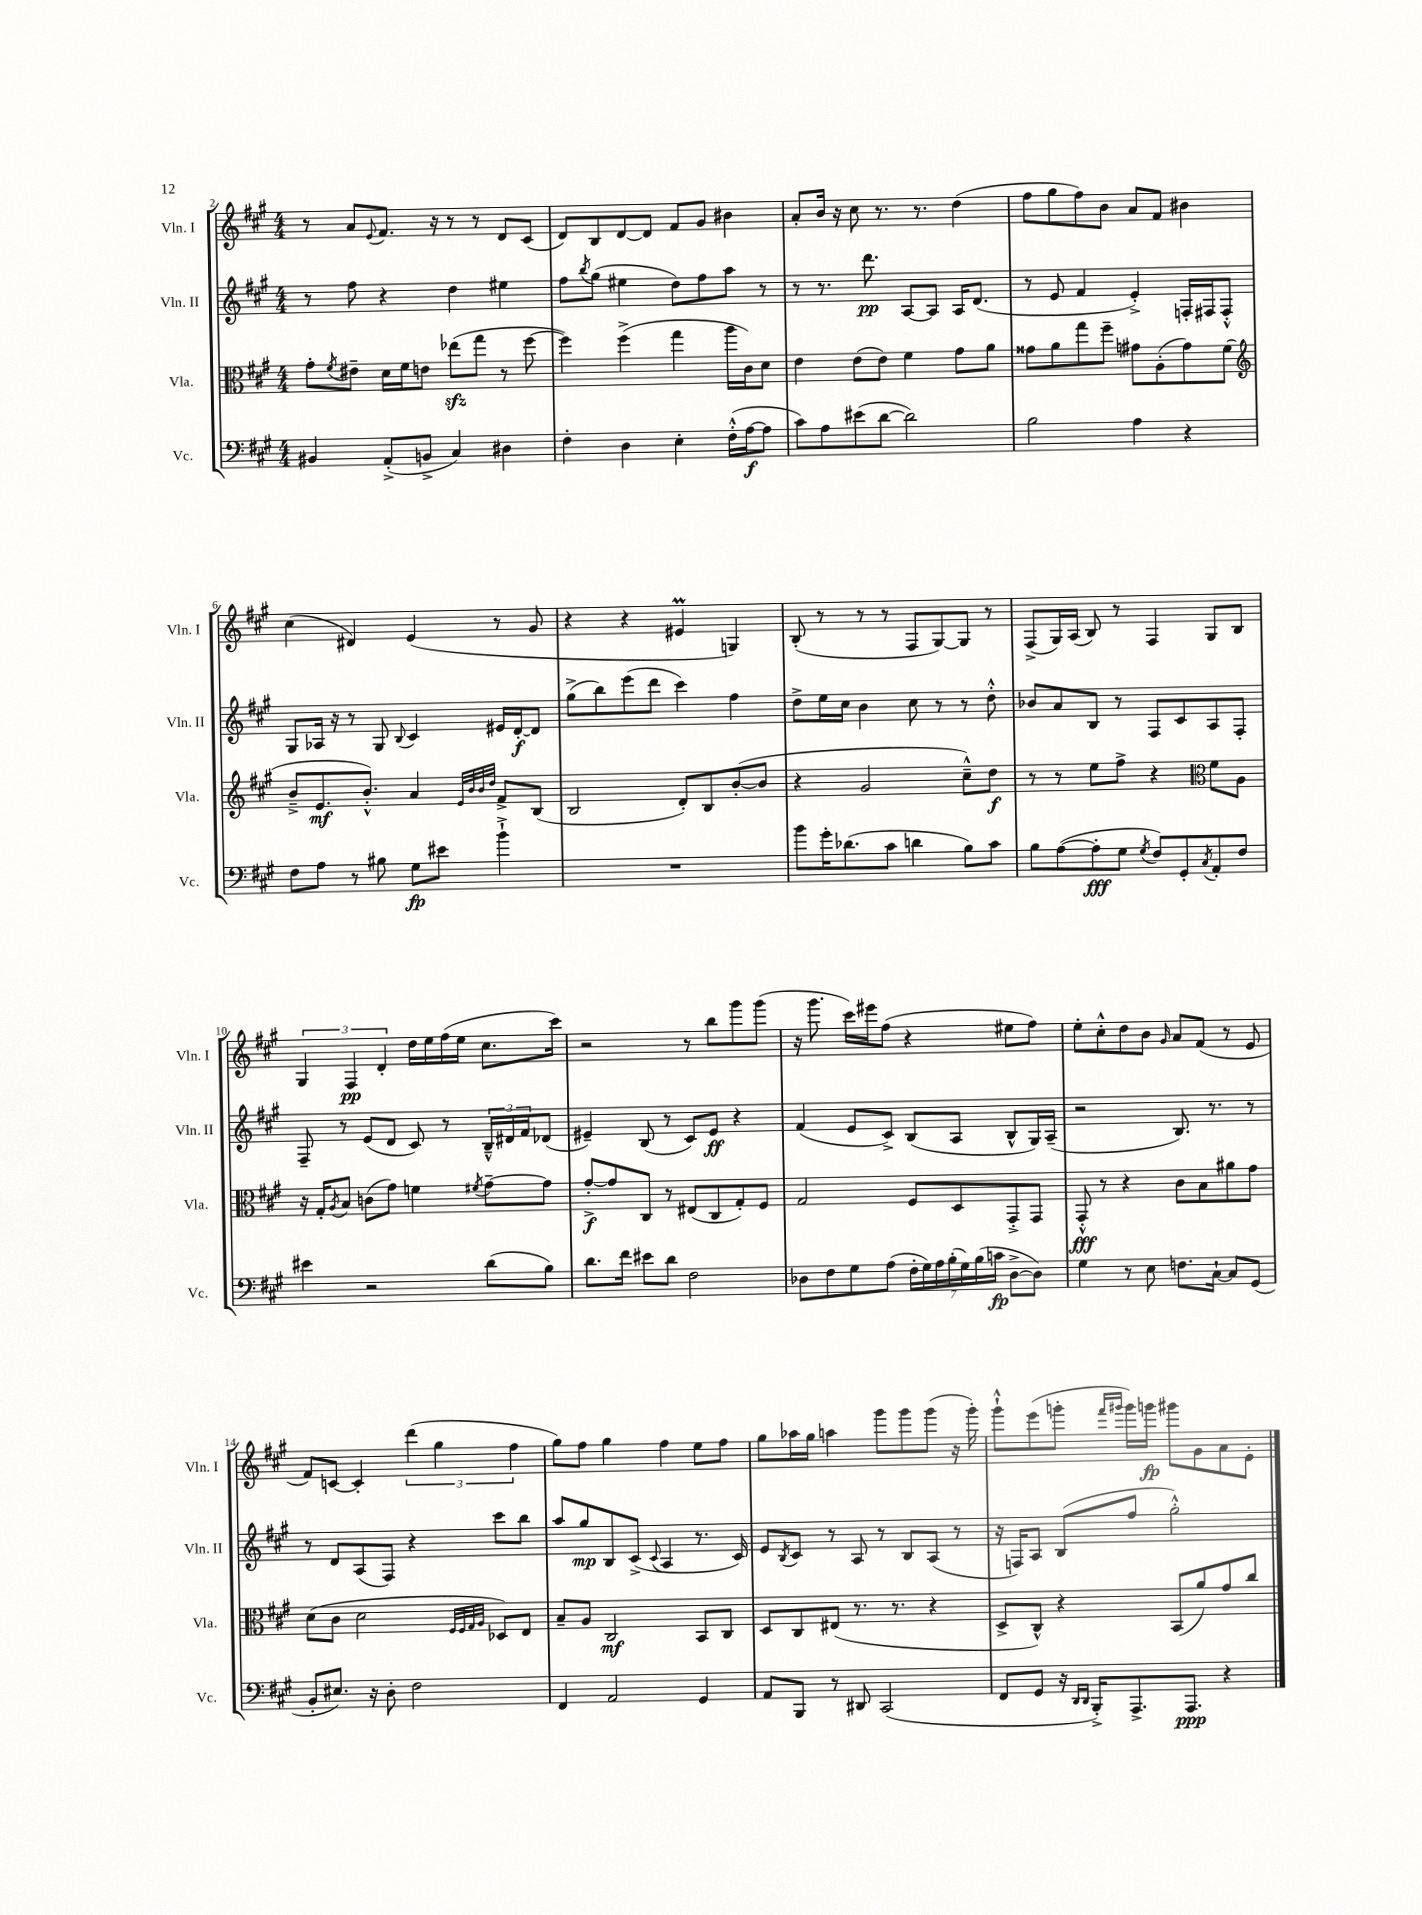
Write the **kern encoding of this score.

**kern	**dynam	**kern	**dynam	**kern	**dynam	**kern	**dynam
*part4	*part4	*part3	*part3	*part2	*part2	*part1	*part1
*staff4	*staff4	*staff3	*staff3	*staff2	*staff2	*staff1	*staff1
*I"Vc.	*	*I"Vla.	*	*I"Vln. II	*	*I"Vln. I	*
*I'Vc.	*	*I'Vla.	*	*I'Vln. II	*	*I'Vln. I	*
*clefF4	*	*clefC3	*	*clefG2	*	*clefG2	*
*k[f#c#g#]	*	*k[f#c#g#]	*	*k[f#c#g#]	*	*k[f#c#g#]	*
*M4/4	*	*M4/4	*	*M4/4	*	*M4/4	*
=2	=2	=2	=2	=2	=2	=2	=2
4BB#X/	.	8g#'\L	.	8r	.	8r	.
.	.	8qf#/	.	.	.	.	.
.	.	8e#X~\J	.	8ff#\	.	8a/L	.
.	.	.	.	.	.	8qqe/	.
(8AA'^/L	.	16d\LL	.	4r	.	8.f#/J	.
.	.	16f#\J	.	.	.	.	.
8BBn^/J	.	8en\J	.	.	.	.	.
.	.	.	.	.	.	16r	.
4C#/)	.	(8ee-Xzz\L	.	4dd\	.	8r	.
.	.	8gg#\J	.	.	.	8r	.
4D#X\	.	8r	.	4ee#X\	.	8d/L	.
.	.	[8ff#\	.	.	.	(8c#/J	.
=3	=3	=3	=3	=3	=3	=3	=3
4F#'\	.	4ff#\])	.	8ff#\L	.	8d/L)	.
.	.	.	.	8qbb/	.	.	.
.	.	.	.	(8gg#\J	.	8B/	.
4D\	.	(4ff#^\	.	4ee#X\	.	[8d/	.
.	.	.	.	.	.	8d/J]	.
4E'\	.	4gg#\	.	8dd\L)	.	8f#/L	.
.	.	.	.	8ff#\	.	8g#/J	.
(16F#'^^\LL	.	16aa\LL	.	8aa\J	.	4b#X\	.
[16A\J	f	16c#\J)	.	.	.	.	.
8A\J]	.	8d\J	.	8r	.	.	.
=4	=4	=4	=4	=4	=4	=4	=4
8c#\L)	.	4e\	.	8r	.	8a'/L	.
8A\	.	.	.	8.r	.	16b/Jk	.
.	.	.	.	.	.	16r	.
(8e#X\	.	(8e\L	.	.	.	8cc#\	.
.	.	.	.	8.ddd\	pp	.	.
[8d\J	.	8e\J)	.	.	.	8.r	.
2d\])	.	4f#\	.	[8A/L	.	.	.
.	.	.	.	.	.	8.r	.
.	.	.	.	8A/J]	.	.	.
.	.	8g#\L	.	16A/KL	.	(4dd\	.
.	.	.	.	(8.d/J	.	.	.
.	.	8a\J	.	.	.	.	.
=5	=5	=5	=5	=5	=5	=5	=5
2B\	.	8g##X\L	.	8r	.	8ff#\L	.
.	.	8a\	.	8e/	.	8gg#\	.
.	.	8gg#\	.	4f#/	.	8ff#\)	.
.	.	8ff#~\J	.	.	.	8b\J	.
4A\	.	8g#X\L	.	4e'^/)	.	8a/L	.
.	.	(8A'\	.	.	.	8f#/J	.
4r	.	8g#\)	.	16Fn'/LL	.	4b#X\	.
.	.	.	.	16F#X/J	.	.	.
.	.	(8f#\J	.	8F#'^^/J	.	.	.
!!LO:LB:g=z
=6	=6	=6	=6	=6	=6	=6	=6
*	*	*clefG2	*	*	*	*	*
8F#\L	.	8b~^/L	.	8G#/L	.	(4cc#\	.
8A\J	.	8.e/	mf	16A-X/Jk	.	.	.
.	.	.	.	16r	.	.	.
8r	.	.	.	8r	.	4d#X/)	.
.	.	8.b'^^/J)	.	.	.	.	.
8B#X\	.	.	.	8G#/	.	.	.
.	.	.	.	8qqB/	.	.	.
8G#\L	fp	4a/	.	4c#/	.	(4e/	.
8e#X\J	.	.	.	.	.	.	.
.	.	32qqe/LLL	.	.	.	.	.
.	.	32qqb/	.	.	.	.	.
.	.	32qqb/	.	.	.	.	.
.	.	32qqdd/JJJ	.	.	.	.	.
4b`^\	.	8f#^/L	.	16e#X/LL	.	8r	.
.	.	.	.	[16d'/J	f	.	.
.	.	(8B/J	.	8d/J]	.	8g#/	.
=7	=7	=7	=7	=7	=7	=7	=7
1r	.	2B/	.	(8gg#^\L	.	4r	.
.	.	.	.	8bb\)	.	.	.
.	.	.	.	(8eee\	.	4r	.
.	.	.	.	8ddd\J	.	.	.
.	.	8d'/L)	.	4ccc#\)	.	4e#Xm/	.
.	.	8B/	.	.	.	.	.
.	.	([8b'/	.	4ff#\	.	4Gn/)	.
.	.	8b/J]	.	.	.	.	.
=8	=8	=8	=8	=8	=8	=8	=8
8b\L	.	4r	.	8dd^\L	.	(8B'/	.
16g#'\K	.	.	.	16ee\L	.	8r	.
(8.d-X\	.	.	.	16cc#\JJ	.	.	.
.	.	2g#/	.	4b\	.	8r	.
8c#\J	.	.	.	.	.	8r	.
4dn\	.	.	.	8cc#\	.	8F#/L	.
.	.	.	.	8r	.	[8G#/)	.
8B\L)	.	8cc#~^^\L)	.	8r	.	8G#/J]	.
8c#\J	.	8dd\J	f	8dd'^^\	.	8r	.
=9	=9	=9	=9	=9	=9	=9	=9
8B\L	.	8r	.	8b-X/L	.	(8F#^/L	.
([8A\	.	8r	.	8a/	.	16G#/L)	.
.	.	.	.	.	.	(16A/JJ	.
8A'\]	fff	8ee\L	.	8B/J	.	8B/)	.
8G#\J	.	8ff#^\J	.	8r	.	8r	.
8qG#/	.	.	.	.	.	.	.
8F#/L)	.	4r	.	8F#/L	.	4F#/	.
8GG#'/	.	.	.	8c#/	.	.	.
8qC#/	.	.	.	.	.	.	.
*	*	*clefC3	*	*	*	*	*
8AA'/	.	8f#\L	.	8A/	.	8G#/L	.
8F#/J	.	8A\J	.	8F#'/J	.	8B/J	.
!!LO:LB:g=z
=10	=10	=10	=10	=10	=10	=10	=10
4e#X\	.	16r	.	8F#~/	.	6G#/	.
.	.	16G#'/KL	.	.	.	.	.
.	.	8qA/	.	.	.	.	.
.	.	8B/J	.	8r	.	.	.
.	.	.	.	.	.	6F#/	pp
2r	.	(8cn\L	.	(8e/L	.	.	.
.	.	.	.	.	.	6d'/	.
.	.	8g#\J)	.	8d/J	.	.	.
.	.	4fn\	.	8c#/)	.	16dd\LL	.
.	.	.	.	.	.	16ee\	.
.	.	.	.	8r	.	(16ff#\	.
.	.	.	.	.	.	16ee\JJ	.
.	.	8qf#X/	.	.	.	.	.
(8d\L	.	[8g#~\L	.	24B~^^/LL	.	8.cc#\L	.
.	.	.	.	24d#X/	.	.	.
.	.	.	.	24f#/J	.	.	.
8B\J)	.	8g#\J]	.	(8d-X/J	.	.	.
.	.	.	.	.	.	16ccc#\Jk)	.
=11	=11	=11	=11	=11	=11	=11	=11
8.d\L	.	[8g#'^/L	f	4e#X~/)	.	2r	.
.	.	8g#/]	.	.	.	.	.
16f#\Jk	.	.	.	.	.	.	.
8e#X\L	.	8C#/J	.	(8B/	.	.	.
8d\J	.	8r	.	8r	.	.	.
2F#\	.	(8E#X/L	.	8c#/L)	.	8r	.
.	.	8C#/	.	8e#/J	ff	8bb\L	.
.	.	8G#'/)	.	4r	.	8ggg#\	.
.	.	8F#/J	.	.	.	(8ggg#\J	.
=12	=12	=12	=12	=12	=12	=12	=12
8D-X\L	.	2G#/	.	(4f#/	.	16r	.
.	.	.	.	.	.	8.ggg#\	.
8F#\	.	.	.	.	.	.	.
8G#\	.	.	.	8e/L	.	16ccc#\LL)	.
.	.	.	.	.	.	16eee#X\J	.
(8A\J	.	.	.	8c#^/J)	.	(8ff#\J	.
28F#'\LL	.	8F#/L	.	(8B/L	.	4r	.
28G#\)	.	.	.	.	.	.	.
28A\	.	.	.	.	.	.	.
(28B'\	.	.	.	.	.	.	.
.	.	8D/	.	8A/J	.	.	.
28G#\)	.	.	.	.	.	.	.
(28B\	.	.	.	.	.	.	.
28cn\JJ	fp	.	.	.	.	.	.
[8D-^\L	.	8GG#'^/	.	8B^^/L	.	8ee#X\L	.
8D-\J])	.	8GG#/J	.	16G#/L)	.	8ff#\J)	.
.	.	.	.	(16A~/JJ	.	.	.
=13	=13	=13	=13	=13	=13	=13	=13
4G#\	.	8GG#'^^/	fff	2r	.	8ee'\L	.
.	.	8r	.	.	.	8cc#'^^\	.
8r	.	4r	.	.	.	8dd\	.
8E\	.	.	.	.	.	8b\J	.
.	.	.	.	.	.	16qqg#/	.
8.Fn\L	.	8c#\L	.	8.B/)	.	8a/L	.
.	.	8B\	.	.	.	(8f#/J	.
[16C#`\Jk	.	.	.	8.r	.	.	.
8C#/L]	.	8a#X\	.	.	.	8r	.
(8GG#/J	.	8g#\J	.	8r	.	8e/	.
!!LO:LB:g=z
=14	=14	=14	=14	=14	=14	=14	=14
8BB'/L	.	(8d\L	.	8r	.	8f#/L)	.
8.E#X/J)	.	8c#\J	.	8d/L	.	[8cn/J	.
.	.	2d\	.	(8A/	.	4c'/]	.
16r	.	.	.	.	.	.	.
8D'\	.	.	.	8F#/J)	.	.	.
2F#\	.	.	.	4r	.	(6ddd\	.
.	.	.	.	.	.	6gg#\	.
.	.	32qqF#/LLL	.	.	.	.	.
.	.	32qqF#/	.	.	.	.	.
.	.	32qqG#/	.	.	.	.	.
.	.	32qqA/JJJ	.	.	.	.	.
.	.	8D-X/L)	.	8ccc#\L	.	.	.
.	.	.	.	.	.	6ff#\	.
.	.	8E/J	.	8bb\J	.	.	.
=15	=15	=15	=15	=15	=15	=15	=15
4FF#/	.	8B~/L	.	8aa/L	.	8gg#\L)	.
.	.	8A/J	.	8gg#/	mp	8ff#\J	.
2AA/	.	2C#/	mf	8B/	.	4gg#\	.
.	.	.	.	(8c#^/J	.	.	.
.	.	.	.	8qqc#/	.	.	.
.	.	.	.	4A/	.	4ff#\	.
4GG#/	.	8BB/L	.	8.r	.	8ee\L	.
.	.	8C#/J	.	.	.	8ff#\J	.
.	.	.	.	16c#/)	.	.	.
=16	=16	=16	=16	=16	=16	=16	=16
8AA/L	.	8D/L	.	8e/L	.	8gg#\L	.
.	.	.	.	8qB/	.	.	.
8BBB/J	.	8C#/	.	8c#/J	.	16aa-X\L	.
.	.	.	.	.	.	16gg#\JJ	.
8r	.	(8E#X/J	.	8r	.	4aan\	.
8DD#X/	.	8.r	.	8A/	.	.	.
(2CC#/	.	.	.	8r	.	8ggg#\L	.
.	.	8.r	.	.	.	.	.
.	.	.	.	8B/L	.	8ggg#\	.
.	.	4r	.	(8A/J	.	(8ggg#\J	.
.	.	.	.	8r	.	16r	.
.	.	.	.	.	.	16ggg#'\)	.
=17	=17	=17	=17	=17	=17	=17	=17
8FF#/L	.	8D^/L	.	16r	.	8ggg#`^^\L	.
.	.	.	.	16Fn/KL)	.	.	.
8GG#/J	.	8C#^^/J)	.	8A/J	.	(8eee\	.
16r	.	4r	.	(8B/L	.	8gggn'\J	.
16qqDD/LL	.	.	.	.	.	.	.
16qqDD/JJ	.	.	.	.	.	.	.
16BBB'^/KL)	.	.	.	.	.	.	.
.	.	.	.	.	.	16qqfff#/LL	.
.	.	.	.	.	.	16qqggg#X/JJ	.
8.AAA^/	.	.	.	8ff#/J	.	16ggg#\LL)	.
.	.	.	.	.	.	16gggn\JJ	fp
.	.	(8BB/L	.	2gg#'^^\)	.	8ggg#X\L	.
8.AAA/J	ppp	.	.	.	.	.	.
.	.	8a/)	.	.	.	8g#\	.
4r	.	8g#/	.	.	.	8a\	.
.	.	8cc#/J	.	.	.	8e'\J	.
==	==	==	==	==	==	==	==
*-	*-	*-	*-	*-	*-	*-	*-
